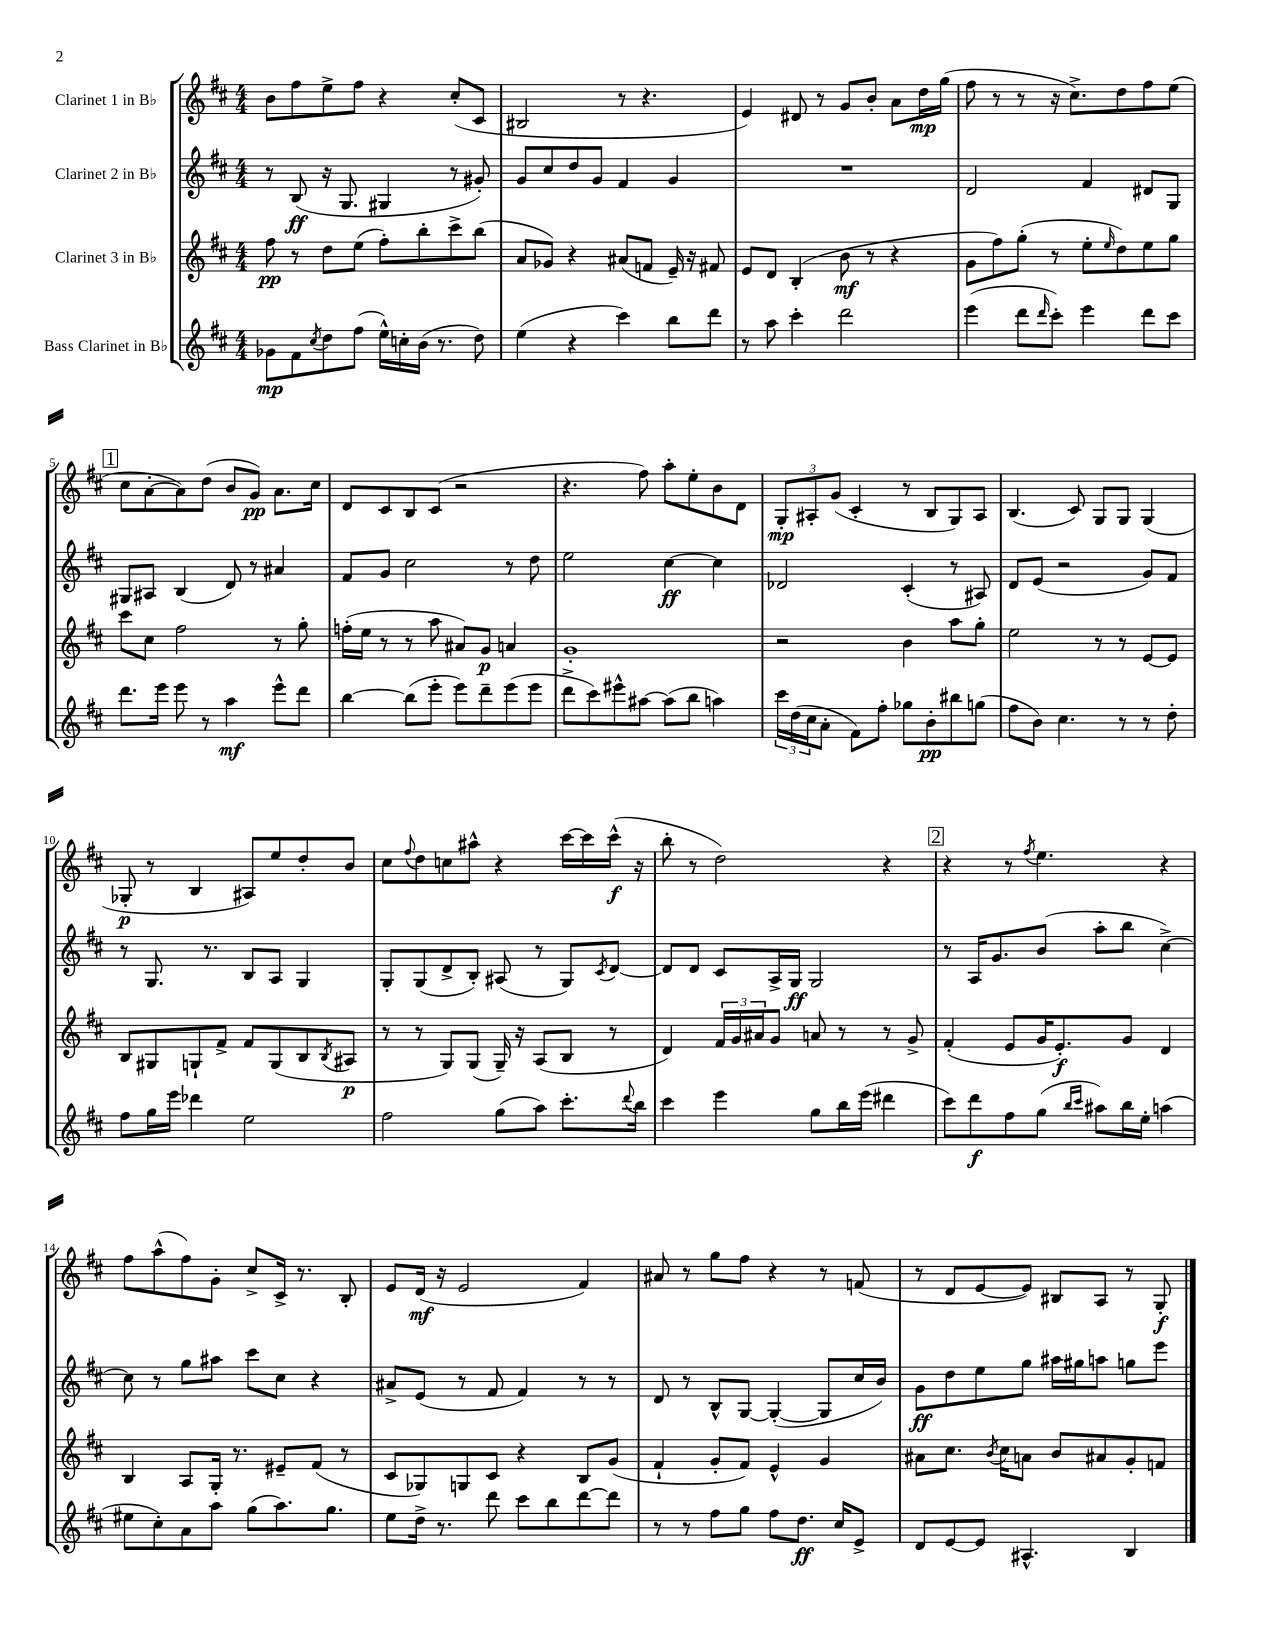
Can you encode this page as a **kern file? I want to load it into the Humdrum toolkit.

**kern	**dynam	**kern	**dynam	**kern	**dynam	**kern	**dynam
*part4	*part4	*part3	*part3	*part2	*part2	*part1	*part1
*staff4	*staff4	*staff3	*staff3	*staff2	*staff2	*staff1	*staff1
*I"Bass Clarinet in B♭	*	*I"Clarinet 3 in B♭	*	*I"Clarinet 2 in B♭	*	*I"Clarinet 1 in B♭	*
*clefG2	*	*clefG2	*	*clefG2	*	*clefG2	*
*k[f#c#]	*	*k[f#c#]	*	*k[f#c#]	*	*k[f#c#]	*
*M4/4	*	*M4/4	*	*M4/4	*	*M4/4	*
=1	=1	=1	=1	=1	=1	=1	=1
8g-X\L	mp	8ff#\	pp	8r	.	8b\L	.
8f#\	.	8r	.	(8B/	ff	8ff#\	.
8qcc#/	.	.	.	.	.	.	.
8dd\	.	8dd\L	.	16r	.	8ee^\	.
.	.	.	.	8.G/	.	.	.
(8ff#\J	.	(8ee\J	.	.	.	8ff#\J	.
16ee^^\LL)	.	8ff#'\L)	.	4G#X/	.	4r	.
16ccn'\	.	.	.	.	.	.	.
(16b\JJ	.	8bb'\	.	.	.	.	.
8.r	.	.	.	.	.	.	.
.	.	8ccc#^\	.	8r	.	(8cc#'/L	.
8dd\)	.	(8bb\J	.	8g#X'/)	.	8c#/J	.
=2	=2	=2	=2	=2	=2	=2	=2
(4ee\	.	8a/L	.	8g/L	.	2B#X/	.
.	.	8g-X/J)	.	8cc#/	.	.	.
4r	.	4r	.	8dd/	.	.	.
.	.	.	.	8g/J	.	.	.
4ccc#\)	.	(8a#X/L	.	4f#/	.	8r	.
.	.	8fn/J	.	.	.	4.r	.
8bb\L	.	16e~/)	.	4g/	.	.	.
.	.	16r	.	.	.	.	.
8ddd\J	.	8f#X/	.	.	.	.	.
=3	=3	=3	=3	=3	=3	=3	=3
8r	.	8e/L	.	1r	.	4e/)	.
8aa\	.	8d/J	.	.	.	.	.
4ccc#'\	.	(4B'/	.	.	.	8d#X/	.
.	.	.	.	.	.	8r	.
2ddd\	.	8b\	mf	.	.	8g/L	.
.	.	8r	.	.	.	8b'/J	.
.	.	4r	.	.	.	8a\L	.
.	.	.	.	.	.	16dd\L	mp
.	.	.	.	.	.	(16gg\JJ	.
=4	=4	=4	=4	=4	=4	=4	=4
(4eee\	.	8g\L	.	2d/	.	8ff#\	.
.	.	8ff#\)	.	.	.	8r	.
8ddd\L	.	(8gg'\J	.	.	.	8r	.
16qqddd/	.	.	.	.	.	.	.
8ccc#'\J)	.	8r	.	.	.	16r	.
.	.	.	.	.	.	8.cc#^\L)	.
4eee\	.	8ee'\L	.	4f#/	.	.	.
.	.	16qqee/	.	.	.	.	.
.	.	8dd\)	.	.	.	8dd\	.
8ddd\L	.	8ee\	.	8d#X/L	.	8ff#\	.
8ccc#\J	.	8gg\J	.	8G/J	.	(8ee\J	.
!!LO:LB:g=z
!!LO:REH:place=s1:t=1
=5	=5	=5	=5	=5	=5	=5	=5
8.ddd\L	.	8ccc#\L	.	8G#X/L	.	8cc#\L	.
.	.	8cc#\J	.	8A#X/J	.	[8a'\	.
16eee\Jk	.	.	.	.	.	.	.
8eee\	.	2ff#\	.	(4B/	.	8a\])	.
8r	.	.	.	.	.	(8dd\J	.
4aa\	mf	.	.	8d/)	.	8b/L	.
.	.	.	.	8r	.	8g/J)	pp
8eee^^\L	.	8r	.	4a#X/	.	8.a\L	.
8ddd\J	.	8gg'\	.	.	.	.	.
.	.	.	.	.	.	16cc#\Jk	.
=6	=6	=6	=6	=6	=6	=6	=6
[4bb\	.	(16ffn'\LL	.	8f#/L	.	8d/L	.
.	.	16ee\JJ	.	.	.	.	.
.	.	8r	.	8g/J	.	8c#/	.
(8bb\L]	.	8r	.	2cc#\	.	8B/	.
8eee'\J	.	8aa\	.	.	.	(8c#/J	.
8eee\L)	.	8a#X/L)	.	.	.	2r	.
8ddd~\	.	8g/J	p	.	.	.	.
(8eee\	.	4an/	.	8r	.	.	.
8eee\J	.	.	.	8dd\	.	.	.
=7	=7	=7	=7	=7	=7	=7	=7
8ddd^\L	.	1g'	.	2ee\	.	4.r	.
8ccc#\)	.	.	.	.	.	.	.
8eee#X^^\	.	.	.	.	.	.	.
[8aa#X\J	.	.	.	.	.	8ff#\)	.
(8aa#\L]	.	.	.	[4cc#\	ff	8aa'\L	.
8bb\J	.	.	.	.	.	8ee'\	.
4aan\)	.	.	.	4cc#\]	.	8b\	.
.	.	.	.	.	.	8d\J	.
=8	=8	=8	=8	=8	=8	=8	=8
24ccc#\LL	.	2r	.	2d-X/	.	12G'/L	mp
(24dd\	.	.	.	.	.	.	.
24cc#\J	.	.	.	.	.	12A#X'/	.
8a'\J	.	.	.	.	.	.	.
.	.	.	.	.	.	(12g/J	.
8f#\L)	.	.	.	.	.	4c#'/	.
8ff#'\J	.	.	.	.	.	.	.
8gg-X\L	.	4b\	.	(4c#'/	.	8r	.
8b'\	pp	.	.	.	.	8B/L	.
8bb#X\	.	8aa\L	.	8r	.	8G/)	.
(8ggn\J	.	8gg'\J	.	8A#X/)	.	8A#/J	.
=9	=9	=9	=9	=9	=9	=9	=9
8ff#\L	.	2ee\	.	8d/L	.	(4.B/	.
8b\J)	.	.	.	(8e/J	.	.	.
4.cc#\	.	.	.	2r	.	.	.
.	.	.	.	.	.	8c#/)	.
.	.	8r	.	.	.	8G/L	.
8r	.	8r	.	.	.	8G/J	.
8r	.	[8e/L	.	8g/L)	.	(4G/	.
8dd'\	.	8e/J]	.	8f#/J	.	.	.
!!LO:LB:g=z
=10	=10	=10	=10	=10	=10	=10	=10
8ff#\L	.	8B/L	.	8r	.	8G-X'/	p
16gg\L	.	8G#X/	.	8.G/	.	8r	.
16eee\JJ	.	.	.	.	.	.	.
4ddd-X\	.	8Gn`/	.	.	.	4B/	.
.	.	.	.	8.r	.	.	.
.	.	8f#^/J	.	.	.	.	.
2ee\	.	8f#/L	.	8B/L	.	8A#X/L)	.
.	.	(8G/	.	8A/J	.	8ee/	.
.	.	8B/	.	4G/	.	8dd'/	.
.	.	8qB/	.	.	.	.	.
.	.	8A#X/J	p	.	.	8b/J	.
=11	=11	=11	=11	=11	=11	=11	=11
2ff#\	.	8r	.	8G'/L	.	8cc#\L	.
.	.	.	.	.	.	8qqff#/	.
.	.	8r	.	(8G/	.	8dd\	.
.	.	8G/L)	.	8d^/	.	8ccn\	.
.	.	(8G/J	.	8B'/J)	.	8aa#X^^\J	.
(8gg\L	.	16G~/)	.	(8A#X/	.	4r	.
.	.	16r	.	.	.	.	.
8aa\J)	.	(8A/L	.	8r	.	.	.
8.ccc#'\L	.	8B/J	.	8G/L)	.	[16ccc#\LL	.
.	.	.	.	.	.	16ccc#\]	.
.	.	.	.	8qc#/	.	.	.
.	.	8r	.	[8d/J	.	(16ccc#^^\JJ	f
8qqddd/	.	.	.	.	.	.	.
16bb\Jk	.	.	.	.	.	16r	.
=12	=12	=12	=12	=12	=12	=12	=12
4ccc#\	.	4d/)	.	8d/L]	.	8bb'\	.
.	.	.	.	8d/J	.	8r	.
4eee\	.	24f#/LL	.	8c#/L	.	2dd\)	.
.	.	24g/	.	.	.	.	.
.	.	24a#X/J	.	.	.	.	.
.	.	8g/J	.	16A^/L	.	.	.
.	.	.	.	16G/JJ	ff	.	.
8gg\L	.	8an/	.	2G/	.	.	.
16bb\L	.	8r	.	.	.	.	.
(16eee\JJ	.	.	.	.	.	.	.
4ddd#X\	.	8r	.	.	.	4r	.
.	.	8g^/	.	.	.	.	.
!!LO:REH:place=s1:t=2
=13	=13	=13	=13	=13	=13	=13	=13
8ccc#\L)	.	(4f#'/	.	8r	.	4r	.
8ddd\	f	.	.	16A/KL	.	.	.
.	.	.	.	8.g/	.	.	.
8ff#\	.	8e/L	.	.	.	8r	.
.	.	.	.	.	.	8qff#/	.
(8gg\J	.	16g/K	.	(8b/J	.	4.ee\	.
.	.	8.e'/)	f	.	.	.	.
16qqbb/LL	.	.	.	.	.	.	.
16qqccc#/JJ	.	.	.	.	.	.	.
8aa#X\L)	.	.	.	8aa'\L	.	.	.
16bb\L	.	8g/J	.	8bb\J	.	.	.
16ee'\JJ	.	.	.	.	.	.	.
(4aan\	.	4d/	.	[4cc#^\)	.	4r	.
!!LO:LB:g=z
=14	=14	=14	=14	=14	=14	=14	=14
8ee#X\L	.	4B/	.	8cc#\]	.	8ff#\L	.
8cc#'\)	.	.	.	8r	.	(8aa^^\	.
8a\	.	8A/L	.	8gg\L	.	8ff#\)	.
8aa\J	.	16G'/Jk	.	8aa#X\J	.	8g'\J	.
.	.	8.r	.	.	.	.	.
(8gg\L	.	.	.	8ccc#\L	.	8cc#^/L	.
8.aa\)	.	8e#X~/L	.	8cc#\J	.	16c#^/Jk	.
.	.	.	.	.	.	8.r	.
.	.	(8f#/J	.	4r	.	.	.
8.gg\J	.	.	.	.	.	.	.
.	.	8r	.	.	.	8B'/	.
=15	=15	=15	=15	=15	=15	=15	=15
8ee\L	.	8c#/L	.	8a#X^/L	.	8e/L	.
16dd^\Jk	.	8G-X/)	.	(8e/J	.	(16d/Jk	mf
8.r	.	.	.	.	.	16r	.
.	.	8Gn/	.	8r	.	2e/	.
8ddd\	.	8c#/J	.	8f#/	.	.	.
8ccc#\L	.	4r	.	4f#/)	.	.	.
8bb\	.	.	.	.	.	.	.
[8ddd\	.	8B/L	.	8r	.	4f#/)	.
8ddd\J]	.	(8g/J	.	8r	.	.	.
=16	=16	=16	=16	=16	=16	=16	=16
8r	.	4f#`/	.	8d/	.	8a#X/	.
8r	.	.	.	8r	.	8r	.
8ff#\L	.	8g'/L	.	8B^^/L	.	8gg\L	.
8gg\J	.	8f#/J)	.	[8G/J	.	8ff#\J	.
8ff#\L	.	4e^^/	.	(4G'/_	.	4r	.
8.dd\J	ff	.	.	.	.	.	.
.	.	4g/	.	8G/L]	.	8r	.
16cc#/KL	.	.	.	.	.	.	.
8e^/J	.	.	.	16cc#/L	.	(8fn/	.
.	.	.	.	16b/JJ)	.	.	.
=17	=17	=17	=17	=17	=17	=17	=17
8d/L	.	8a#X\L	.	8g\L	ff	8r	.
[8e/	.	8.cc#\J	.	8dd\	.	8d/L	.
8e/J]	.	.	.	8ee\	.	[8e/	.
.	.	8qb/	.	.	.	.	.
.	.	16cc#\KL	.	.	.	.	.
4.A#X^^/	.	8an\J	.	8gg\J	.	8e/J])	.
.	.	8b/L	.	16aa#X\LL	.	8B#X/L	.
.	.	.	.	16gg#X\J	.	.	.
.	.	8a#X/	.	8aan\J	.	8A/J	.
4B/	.	8g'/	.	8ggn\L	.	8r	.
.	.	8fn/J	.	8eee\J	.	8G'/	f
==	==	==	==	==	==	==	==
*-	*-	*-	*-	*-	*-	*-	*-
